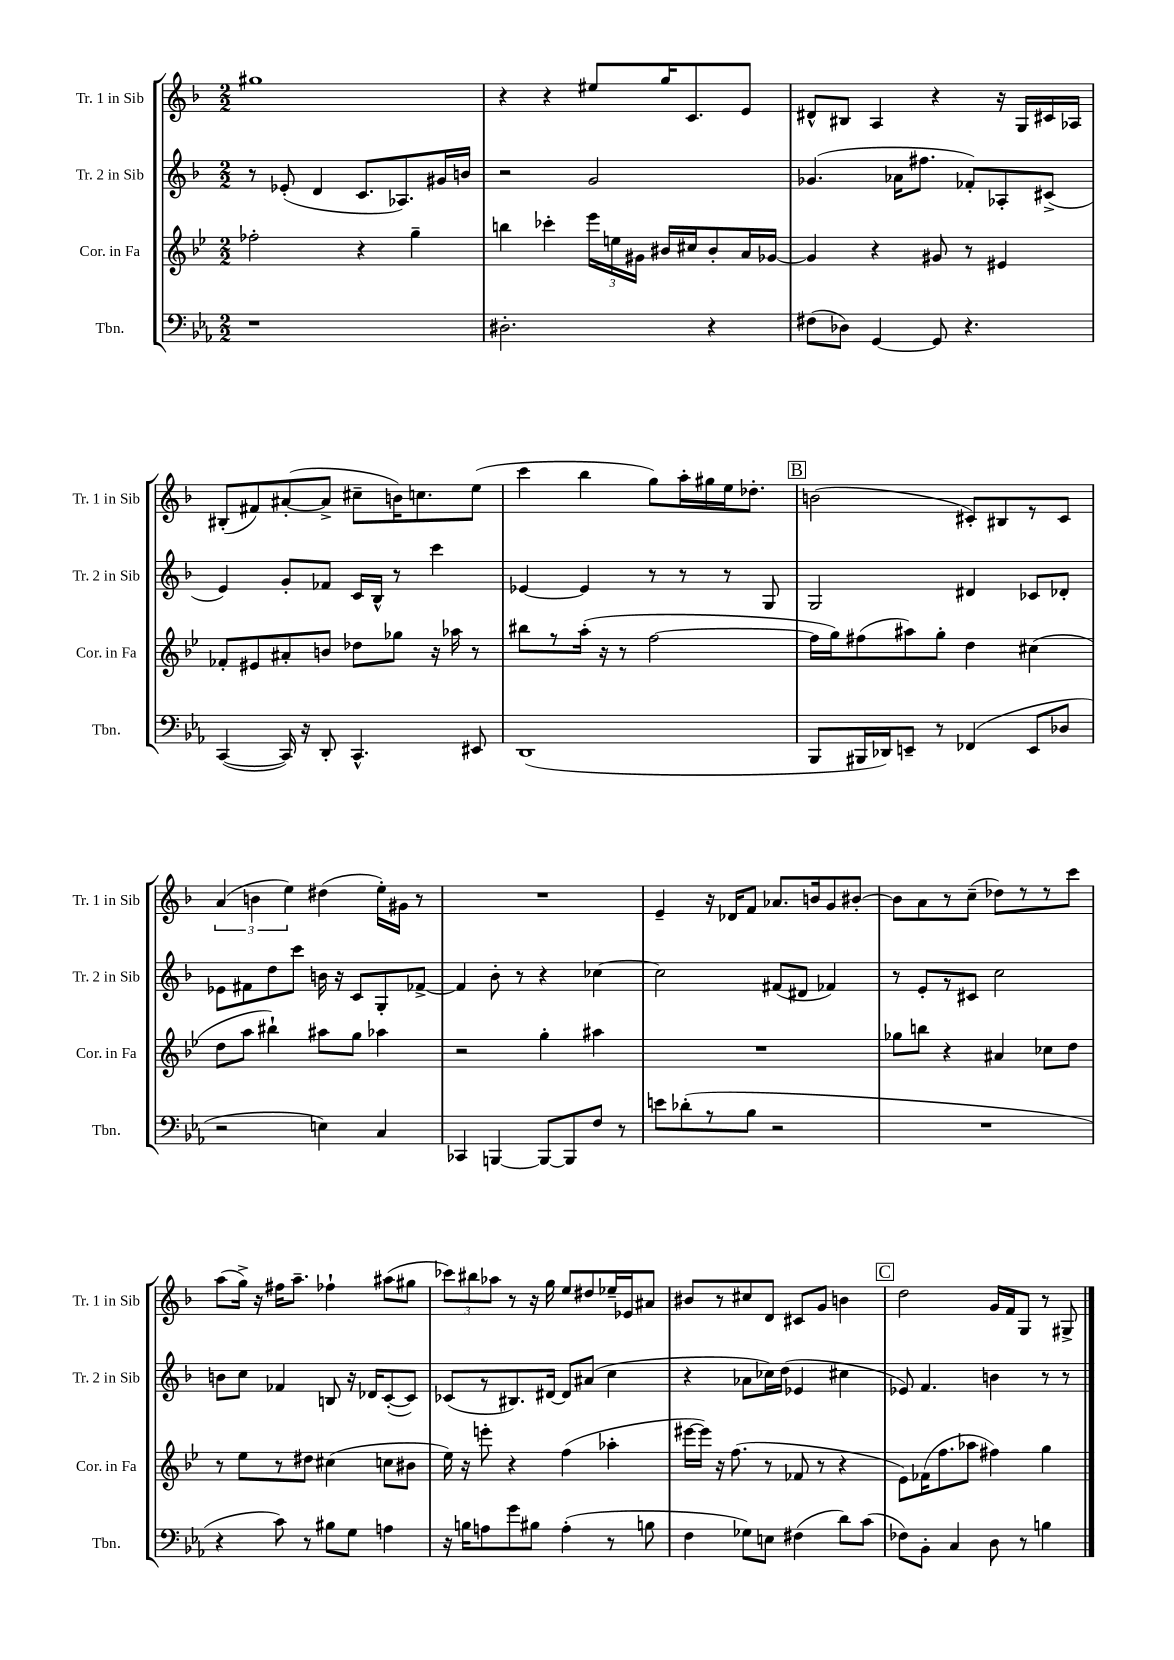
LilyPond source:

<<
\new StaffGroup <<
\new Staff = "s0" \with { instrumentName = "Tr. 1 in Sib" shortInstrumentName = "Tr. 1 in Sib" } {
    \clef treble \key f \major \numericTimeSignature \time 2/2
    \autoBeamOff gis''1 |
    r4 r4 eis''8[ g''16 c'8. e'8] |
    dis'8[-^ bis8] a4 r4 r16 g16[ cis'16 aes16] |
    bis8[-.( fis'8) ais'8~-.( ais'8]-> cis''8[-- b'16) c''8. e''8]( |
    c'''4 bes''4 g''8[) a''16-. gis''16 e''16 des''8.]-. |
    \mark \markup { \box "B" } b'2( cis'8[-.) bis8 r8 cis'8] |
    \tuplet 3/2 { a'4( b'4 e''4) } dis''4( e''16[-.) gis'16] r8 |
    R1 |
    e'4-- r16 des'16[ f'8] aes'8.[ b'16 g'8 bis'8]~-. |
    bis'8[ a'8 r8 c''8]--( des''8[) r8 r8 c'''8] |
    a''8[( g''16]->) r16 fis''16[ a''8.]-- fes''4-! ais''8[( gis''8] |
    \tuplet 3/2 { ces'''8[) bis''8 aes''8] } r8 r16 g''16 e''8[ dis''8 ees''16-- ees'16 ais'8] |
    bis'8[ r8 cis''8 d'8] cis'8[ g'8] b'4 |
    \mark \markup { \box "C" } d''2 g'16[ f'16 g8] r8 gis8-> \bar "|." |
}
\new Staff = "s1" \with { instrumentName = "Tr. 2 in Sib" shortInstrumentName = "Tr. 2 in Sib" } {
    \clef treble \key f \major \numericTimeSignature \time 2/2
    \autoBeamOff r8 ees'8-.( d'4 c'8.[ aes8.) gis'16 b'16] |
    r2 g'2 |
    ges'4.( aes'16[ fis''8.] fes'8[-.) aes8-. cis'8]->( |
    e'4) g'8[-. fes'8] c'16[ bes16]-^ r8 c'''4 |
    ees'4~ ees'4 r8 r8 r8 g8 |
    \mark \markup { \box "B" } g2 dis'4 ces'8[ des'8]-. |
    ees'8[ fis'8 d''8 c'''8] b'16 r16 c'8[ g8-. fes'8]~-> |
    fes'4 bes'8-. r8 r4 ces''4~ |
    ces''2 fis'8[( dis'8] fes'4) |
    r8 e'8[-. r8 cis'8] c''2 |
    b'8[ c''8] fes'4 b8 r16 des'16[ c'8~-.( c'8]) |
    ces'8[( r8 bis8.) dis'16]~ dis'8[ ais'8]( c''4 |
    r4 aes'8[ ces''16) d''16]( ees'4 cis''4 |
    \mark \markup { \box "C" } ees'8) f'4. b'4 r8 r8 \bar "|." |
}
\new Staff = "s2" \with { instrumentName = "Cor. in Fa" shortInstrumentName = "Cor. in Fa" } {
    \clef treble \key bes \major \numericTimeSignature \time 2/2
    \autoBeamOff fes''2-. r4 g''4-- |
    b''4 ces'''4-. \tuplet 3/2 { ees'''16[ e''16 gis'16] } bis'16[ cis''16 bis'8-. a'16 ges'16]~ |
    ges'4 r4 gis'8 r8 eis'4 |
    fes'8[-. eis'8 ais'8-. b'8] des''8[ ges''8] r16 aes''16 r8 |
    bis''8[ r8 a''16]-.( r16 r8 f''2~ |
    \mark \markup { \box "B" } f''16[ g''16) fis''8( ais''8) g''8]-. d''4 cis''4( |
    d''8[ a''8] bis''4-!) ais''8[ g''8] aes''4 |
    r2 g''4-. ais''4 |
    R1 |
    ges''8[ b''8] r4 ais'4 ces''8[ d''8] |
    r8 ees''8[ r8 dis''8] cis''4( c''8[ bis'8] |
    ees''16) r16 e'''8-. r4 f''4( aes''4-. |
    eis'''16[~ eis'''16]) r16 f''8.( r8 fes'8 r8 r4 |
    \mark \markup { \box "C" } ees'8[) fes'16( f''8. aes''8] fis''4) g''4 \bar "|." |
}
\new Staff = "s3" \with { instrumentName = "Tbn." shortInstrumentName = "Tbn." } {
    \clef bass \key ees \major \numericTimeSignature \time 2/2
    \autoBeamOff r1 |
    dis2.-. r4 |
    fis8[( des8]) g,4~ g,8 r4. |
    c,4~( c,16) r16 d,8-. c,4.-^ eis,8 |
    d,1( |
    \mark \markup { \box "B" } bes,,8[ bis,,16 des,16) e,8]-- r8 fes,4( e,8[ des8] |
    r2 e4) c4 |
    ces,4 b,,4~ b,,8[~ b,,8 f8] r8 |
    e'8[ des'8-.( r8 bes8] r2 |
    R1 |
    r4 c'8) r8 bis8[ g8] a4 |
    r16 b16[ a8 g'8 bis8] a4-.( r8 b8 |
    f4 ges8[) e8] fis4( d'8[) c'8]( |
    \mark \markup { \box "C" } fes8[) bes,8]-. c4 d8 r8 b4 \bar "|." |
}
>>
>>
\layout { \context { \Score \remove "Bar_number_engraver" } }
